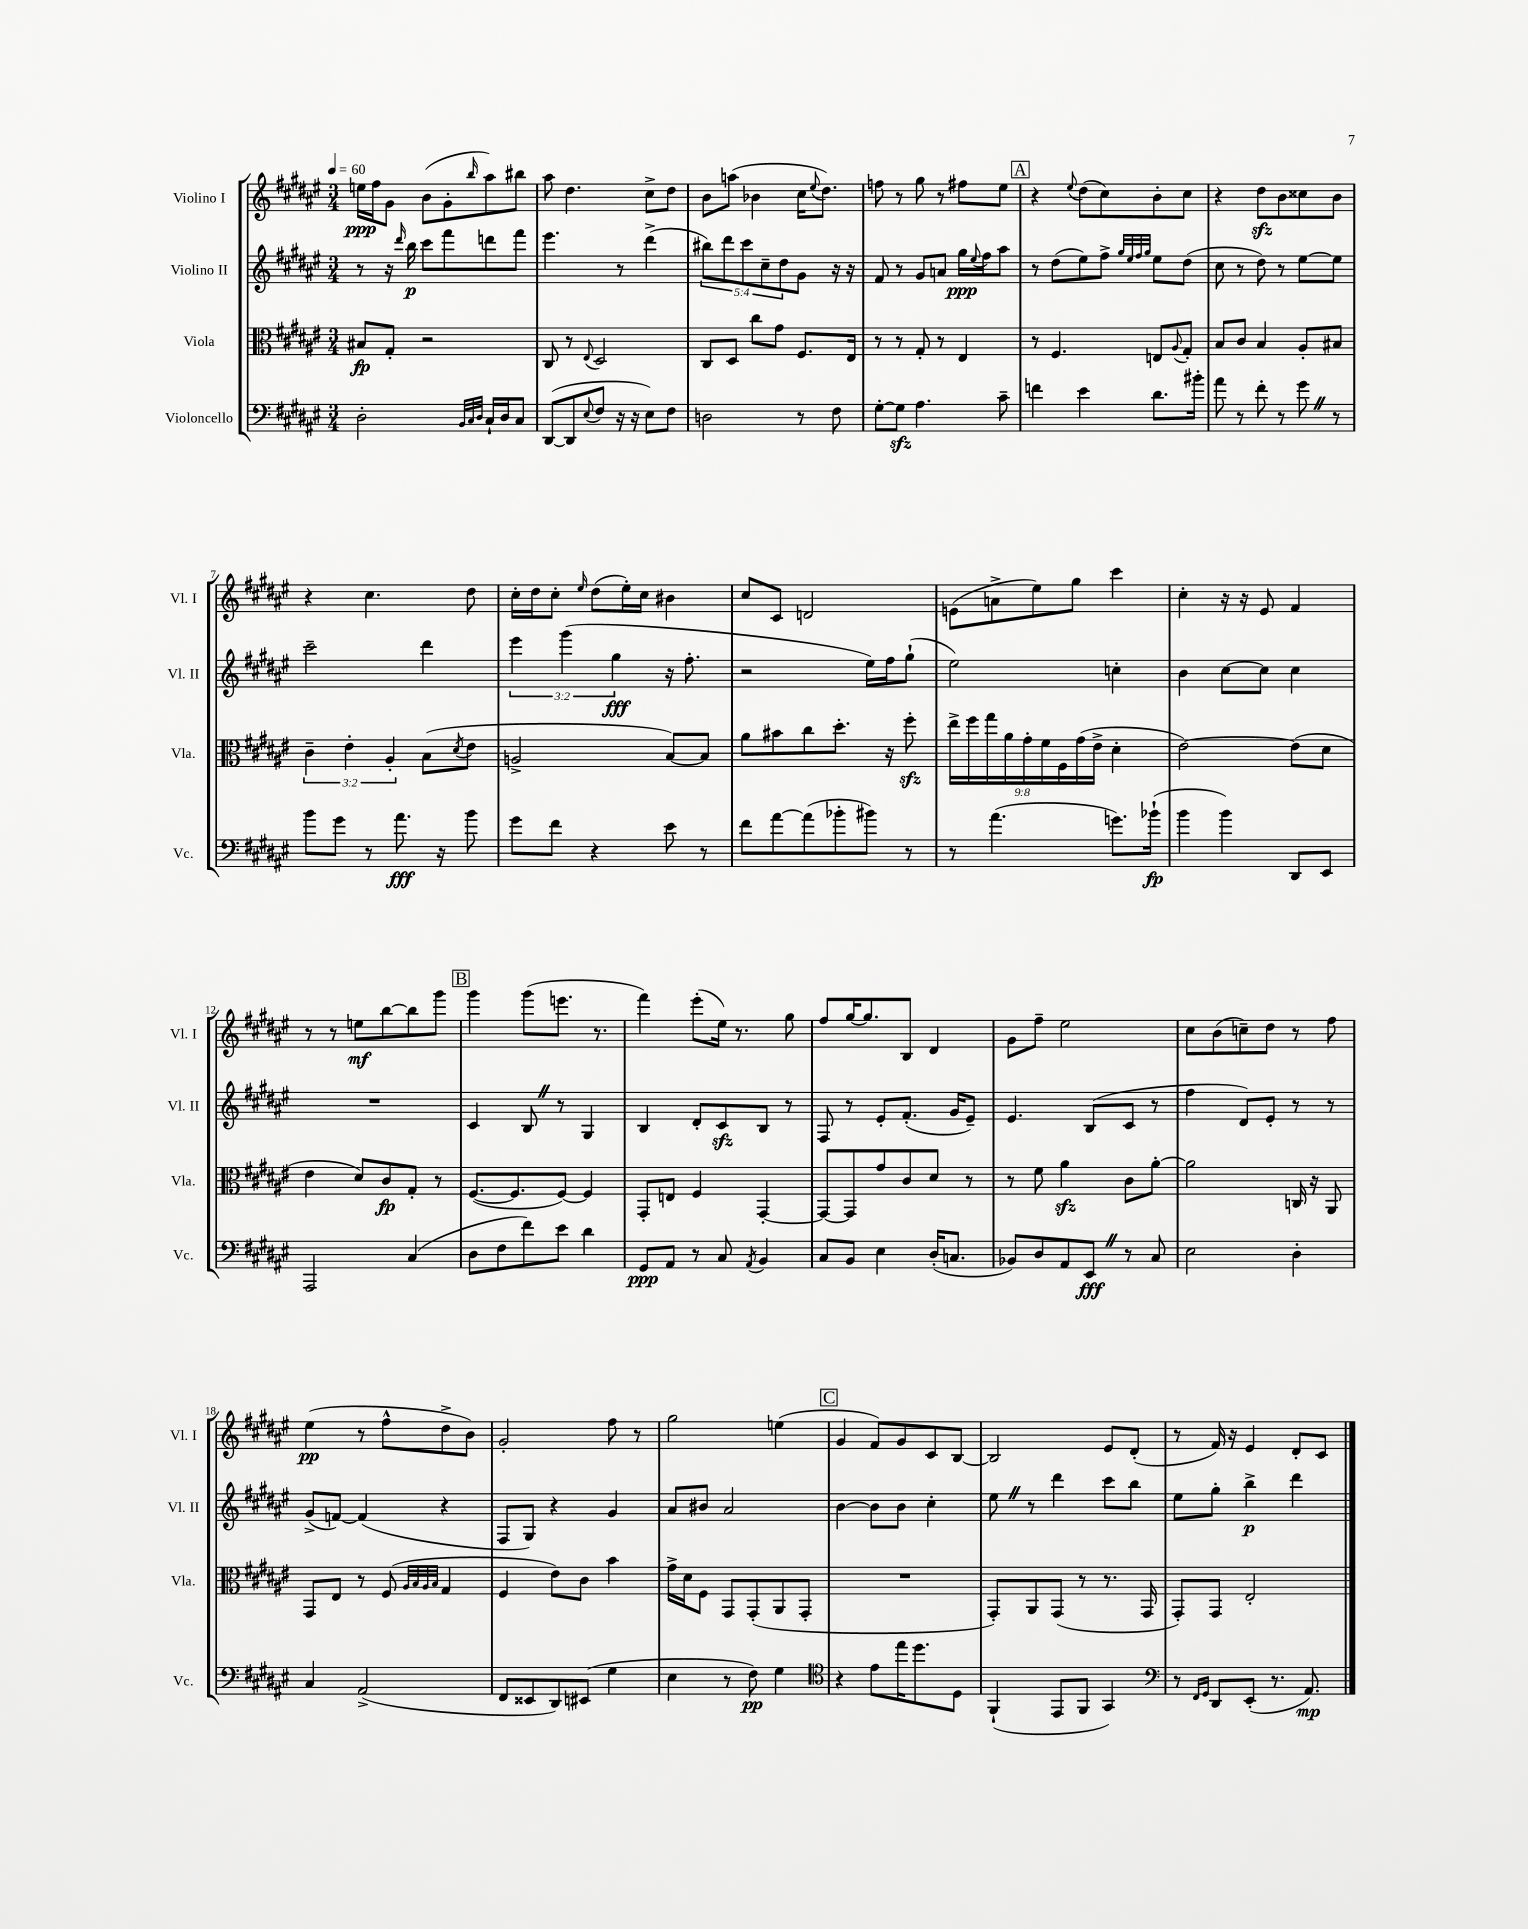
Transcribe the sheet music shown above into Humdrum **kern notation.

**kern	**kern	**kern	**kern
*staff4	*staff3	*staff2	*staff1
*clefF4	*clefC3	*clefG2	*clefG2
*k[f#c#g#d#a#e#]	*k[f#c#g#d#a#e#]	*k[f#c#g#d#a#e#]	*k[f#c#g#d#a#e#]
*M3/4	*M3/4	*M3/4	*M3/4
*MM60	*MM60	*MM60	*MM60
2D#'\	8B#/L	8r	16ee\LL
.	.	.	16ff#\J
.	8G#'/J	16r	8g#\J
.	.	16qqddd#/	.
.	.	16bb\	.
.	2r	8ccc#\L	(8b\L
.	.	8fff#\	8g#'\
32qqBB/LLL	.	.	.
32qqC#/	.	.	.
32qqD#/JJJ	.	.	16qqbb/
16C#`/LL	.	8ddd\	8aa#\)
16D#/J	.	.	.
8C#/J	.	8fff#\J	8bb#\J
=	=	=	=
([8DD#/L	8C#/	4.eee#\	8aa#\
8DD#/]	8r	.	4.dd#\
8qqE#/	8qqE#/	.	.
8F#/J	2D#/	.	.
16r	.	8r	.
16r	.	.	.
8E#\L)	.	(4ddd#^\	8cc#^\L
8F#\J	.	.	8dd#\J
=	=	=	=
2D\	8C#/L	10bb#\L)	8b\L
.	.	10ddd#\	.
.	8D#/J	.	(8aa\J
.	.	10ccc#\	.
.	8cc#\L	.	4b-\
.	.	10cc#~\	.
.	8g#\J	.	.
.	.	10dd#\	.
8r	8.F#/L	8g#\J	16cc#\LK
.	.	.	8qqee#/
.	.	.	8.dd#\J)
8F#\	.	16r	.
.	16E#/Jk	16r	.
=	=	=	=
[8G#'\L	8r	8f#/	8ff\
8G#\]J	8r	8r	8r
4.A#\	8G#'/	8g#/L	8gg#\
.	8r	8a/J	8r
.	4E#/	16gg#\LL	8ff#\L
.	.	8qqee#/	.
.	.	16ff#\J	.
8c#~\	.	8aa#\J	8ee#\J
=	=	=	=
4f\	8r	8r	4r
.	4.F#/	(8dd#\L	.
.	.	.	8qqee#/
4e#\	.	8ee#\)	(8dd#\L
.	.	8ff#^\J	8cc#\)
.	.	32qqgg#/LLL	.
.	.	32qqee#/	.
.	.	32qqff#/	.
.	.	32qqgg#/JJJ	.
8.d#\L	8E/L	8ee#\L	8b'\
.	8qqA#/	.	.
.	8G#'/J	(8dd#\J	8cc#\J
16b#'\Jk	.	.	.
=	=	=	=
8a#\	8B/L	8cc#\	4r
8r	8c#/J	8r	.
8f#'\	4B/	8dd#\)	8dd#\L
8r	.	8r	8b\
8g#\	8A#'/L	[8ee#\L	8cc##\
8r	8B#/J	8ee#\]J	8b\J
=	=	=	=
8b\L	6c#~\	2ccc#~\	4r
8g#\J	.	.	.
.	6e#'\	.	.
8r	.	.	4.cc#\
.	6A#'/	.	.
8.a#\	.	.	.
.	(8B\L	4ddd#\	.
16r	.	.	.
.	8qd#/	.	.
8b\	8e#\J	.	8dd#\
=	=	=	=
8g#\L	2A^/	6eee#\	16cc#'\LL
.	.	.	16dd#\J
8f#\J	.	.	8cc#'\J
.	.	(6ggg#\	.
.	.	.	16qqee#/
4r	.	.	(8dd#\L
.	.	6gg#\	.
.	.	.	16ee#'\L)
.	.	.	16cc#\JJ
8e#\	[8B/L)	16r	4b#\
.	.	8.ff#'\	.
8r	8B/]J	.	.
=	=	=	=
8f#\L	8a#\L	2r	8cc#/L
[8a#\	8b#\	.	8c#/J
(8a#\]	8cc#\	.	2d/
8b-'\	8.dd#'\J	.	.
8b#\J)	.	16ee#\LL)	.
.	16r	16ff#\J	.
8r	8ff#'\	(8gg#`\J	.
=	=	=	=
8r	18ee#^\LL	2ee#\)	(8e\L
.	18ff#\	.	.
.	18gg#\	.	.
(4.a#\	.	.	8a^\
.	18a#\	.	.
.	18g#'\	.	.
.	.	.	8ee#\)
.	18f#\	.	.
.	18F#\	.	.
.	.	.	8gg#\J
.	(18g#\	.	.
.	18e#^\JJ	.	.
8.g\L)	4d#'\	4cc'\	4ccc#\
(16b-`\Jk	.	.	.
=	=	=	=
4b\	[2e#\)	4b\	4cc#'\
4b\)	.	[8cc#\L	16r
.	.	.	16r
.	.	8cc#\]J	8e#/
8DD#/L	(8e#\]L	4cc#\	4f#/
8EE#/J	8d#\J	.	.
=	=	=	=
2AAA#/	4e#\	2.r	8r
.	.	.	8r
.	8d#/L)	.	8ee\L
.	8c#/	.	[8bb\
(4C#/	8G#'/J	.	8bb\]
.	8r	.	8ggg#\J
=	=	=	=
8D#\L	([8.F#/L	4c#/	4ggg#\
8F#\	.	.	.
.	8.F#/]	.	.
8f#\)	.	8B/	(8ggg#\L
8e#\J	[8F#/J)	8r	8.eee\J
4d#\	4F#/]	4G#/	.
.	.	.	8.r
=	=	=	=
8GG#/L	8GG#'/L	4B/	4fff#\)
8AA#/J	8E/J	.	.
8r	4F#/	8d#'/L	(8eee#'\L
8C#/	.	8c#/	16ee#\Jk)
.	.	.	8.r
8qAA#/	.	.	.
4BB/	[4GG#'/	8B/J	.
.	.	8r	8gg#\
=	=	=	=
8C#/L	8GG#/_L	8F#/	8ff#/L
8BB/J	8GG#/]	8r	[16gg#/K
.	.	.	8.gg#/]
4E#\	8g#/	8e#'/L	.
.	8c#/	(8.f#'/J	8B/J
(16D#'/LK	8d#/J	.	4d#/
8.C/J	.	16g#/LK	.
.	8r	8e#~/J)	.
=	=	=	=
8BB-/L)	8r	4.e#/	8g#\L
8D#/	8f#\	.	8ff#~\J
8AA#/	4a#\	.	2ee#\
8EE#/J	.	(8B/L	.
8r	8c#\L	8c#/J	.
8C#/	[8a#'\J	8r	.
=	=	=	=
2E#\	2a#\]	4ff#\	8cc#\L
.	.	.	(8b\
.	.	8d#/L)	8cc~\)
.	.	8e#'/J	8dd#\J
4D#'\	16C/	8r	8r
.	16r	.	.
.	8AA#/	8r	8ff#\
=	=	=	=
4C#/	8GG#/L	(8g#^/L	(4ee#\
.	8E#/J	[8f/J)	.
(2AA#^/	8r	(4f/]	8r
.	(8F#/	.	8ff#^^\L
.	32qqA#/LLL	.	.
.	32qqB/	.	.
.	32qqA#/	.	.
.	32qqB/JJJ	.	.
.	4G#/	4r	8dd#^\
.	.	.	8b\J)
=	=	=	=
8FF#/L	4F#/	8F#/L	2g#'/
8EE##/	.	8G#/J)	.
8DD#/)	8e#\L)	4r	.
(8EE#/J	8c#\J	.	.
4G#\	4b\	4g#/	8ff#\
.	.	.	8r
=	=	=	=
4E#\	16g#^\LL	8a#/L	2gg#\
.	16d#\J	.	.
.	8F#\J	8b#/J	.
8r	8GG#/L	2a#/	.
8F#\)	(8GG#'/	.	.
4G#\	8AA#/	.	(4ee\
.	8GG#'/J	.	.
=	=	=	=
*clefC4	*	*	*
4r	2.r	[4b\	4g#/
8e#\L	.	8b\]L	8f#/L)
16ee#\K	.	8b\J	8g#/
8.dd#\	.	.	.
.	.	4cc#'\	8c#/
8D#\J	.	.	[8B/J
=	=	=	=
(4FF#`/	8GG#'/L)	8ee#\	2B/]
.	8AA#/	8r	.
8EE#/L	(8GG#/J	4ddd#\	.
8FF#/J	8r	.	.
4GG#/)	8.r	8ccc#\L	8e#/L
.	.	8bb\J	(8d#'/J
.	16GG#/	.	.
=	=	=	=
*clefF4	*	*	*
8r	8GG#'/L)	8ee#\L	8r
16qqFF#/LL	.	.	.
16qqGG#/JJ	.	.	.
8DD#/L	8GG#/J	8gg#'\J	16f#/)
.	.	.	16r
(8EE#'/J	2E#'/	4bb^\	4e#/
8.r	.	.	.
.	.	4ddd#\	8d#'/L
8.AA#/)	.	.	.
.	.	.	8c#/J
==	==	==	==
*-	*-	*-	*-
